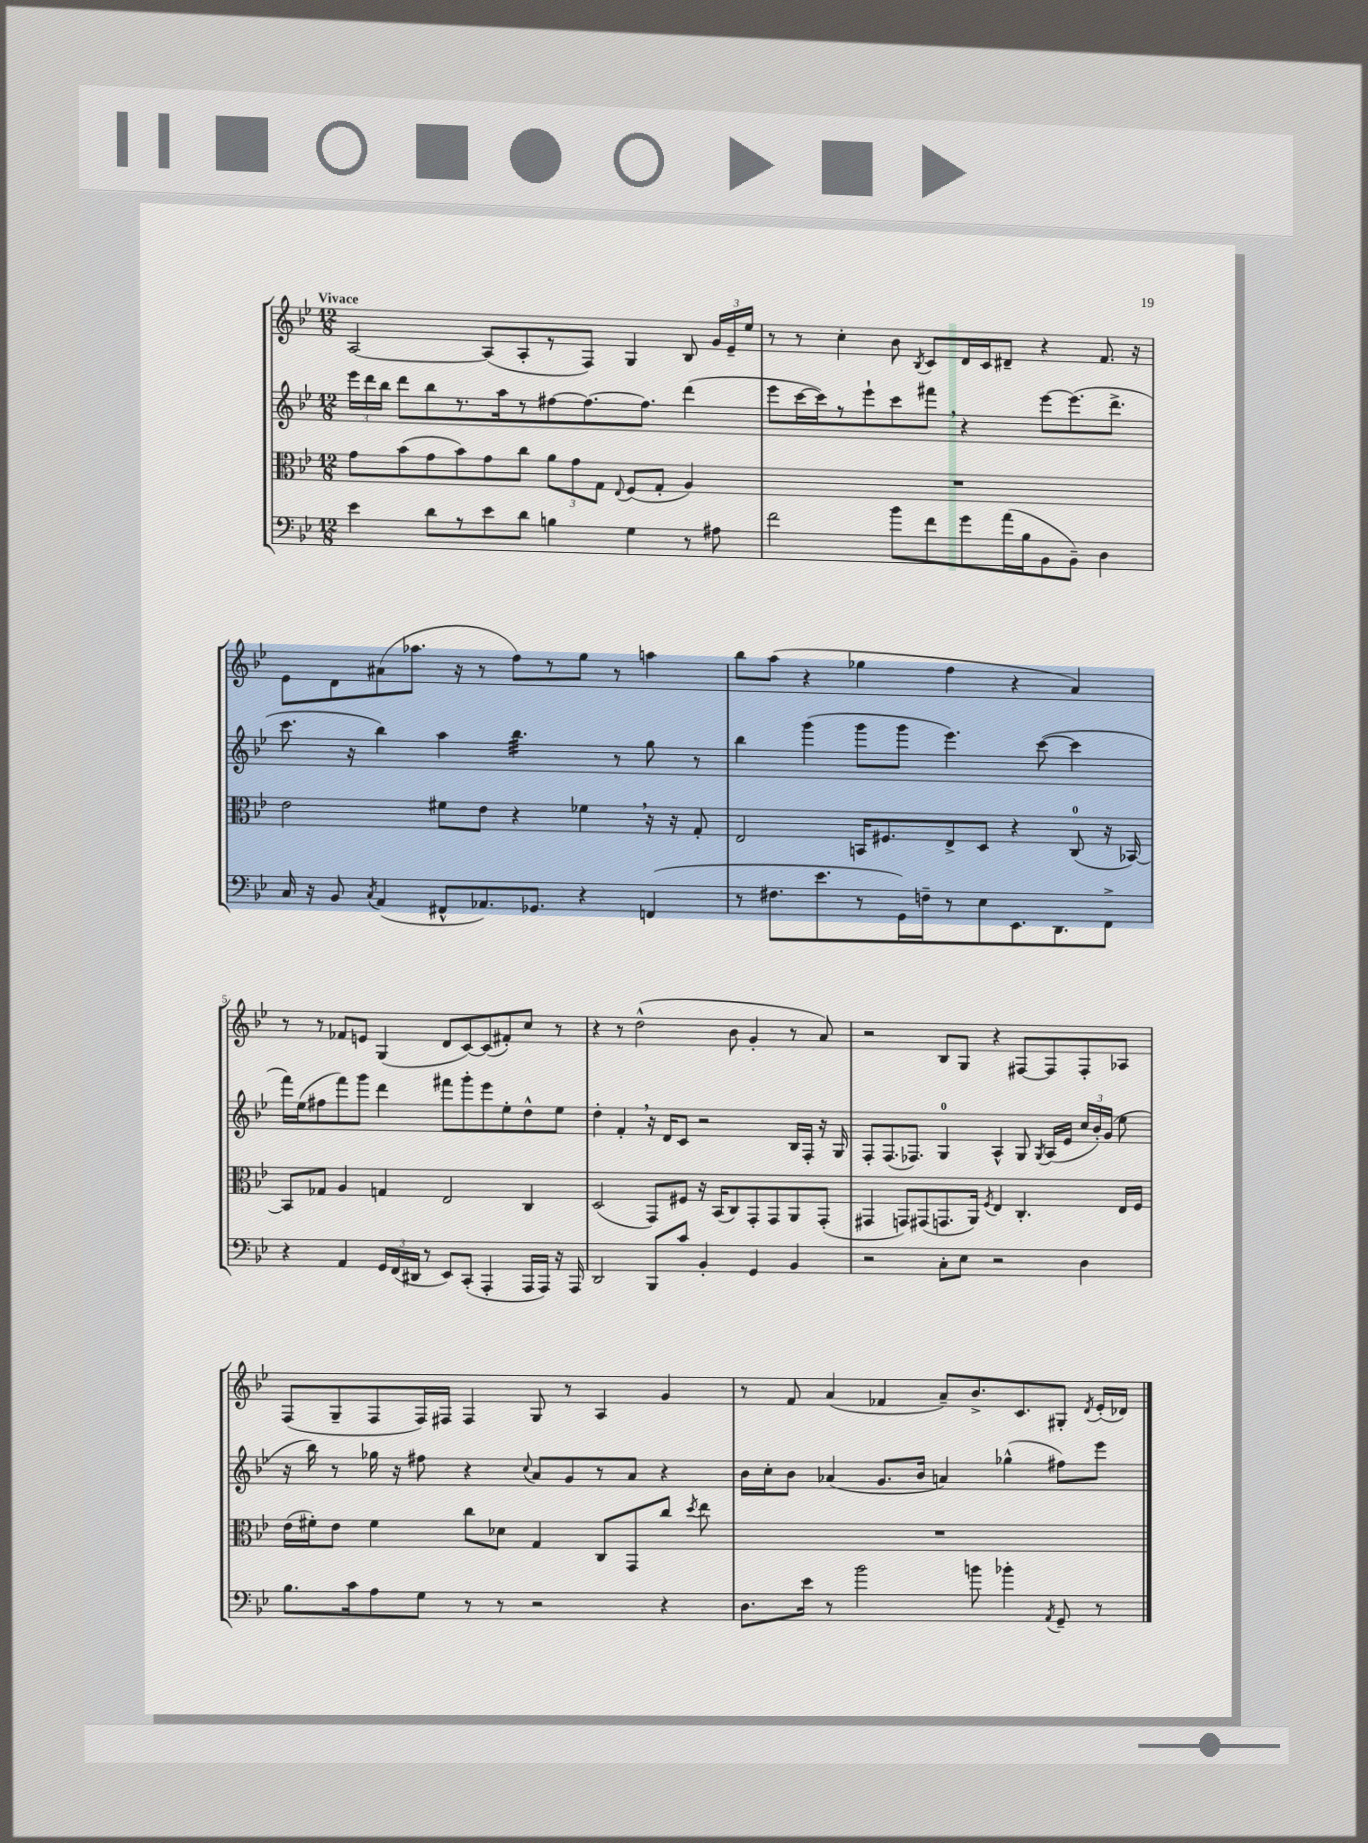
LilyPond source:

<<
\new StaffGroup <<
\new Staff = "s0" {
    \clef treble \key bes \major \numericTimeSignature \time 12/8 \tempo "Vivace"
    \autoBeamOff a2~ a8[( a8-. r8 f8]) g4 bes8 \tuplet 3/2 { g'16[ ees'16-- ees''16] } |
    r8 r8 c''4-. bes'8 \acciaccatura { bes8 } c'8[ d'16 c'16 dis'8]-- r4 f'8. r16 |
    ees'8[ d'8 ais'8( aes''8.] r16 r8 f''8[) r8 g''8] r8 a''4 |
    bes''8[ a''8]( r4 ges''4 f''4 r4 a'4) |
    r8 r8 fes'8[ e'8] g4( d'8[ c'8~) c'8( fis'8-.) c''8] r8 |
    r4 r8 d''2-^( bes'8 g'4-. r8 a'8) |
    r2 bes8[ g8] r4 fis8[~ fis8 fis8-. aes8] |
    f8[( g8-- f8 f16) fis16] fis4 g8 r8 a4 g'4 |
    r8 f'8 a'4( fes'4 a'8[--) bes'8.-> c'8. gis8]-. \acciaccatura { d'8 } ees'16[-.( des'16]) \bar "|." |
}
\new Staff = "s1" {
    \clef treble \key bes \major \numericTimeSignature \time 12/8
    \autoBeamOff \tuplet 3/2 { ees'''16[ d'''16 bes''16] } d'''8[ bes''8 r8. a''16 r8 fis''8~ fis''8.~ fis''8.] d'''4( |
    ees'''8[ c'''16~ c'''16) r8 ees'''8-! c'''8 fis'''8] \breathe r4 ees'''8[~ ees'''8.( d'''8.]-> |
    c'''8. r16 bes''4) a''4 bes''4.:32 r8 g''8 r8 |
    bes''4 g'''4( g'''8[ g'''8] ees'''4.) c'''8~( c'''4 |
    f'''16[) ees''16( fis''8 f'''8) g'''8] d'''4 fis'''8[ g'''8-. ees'''8 ees''8-. d''8-^ ees''8] |
    d''4-. f'4-. \breathe r16 d'16[ c'8] r2 bes16[ f16]-. r16 g16 |
    f8[-. f8.( fes8.]) g4-0 a4-^ g8 \acciaccatura { g8 } a16[( ees'16] \tuplet 3/2 { c''16[ bes'16-.) g'16]( } ees''8 |
    r16 bes''16) r8 ges''16 r16 fis''8 r4 \appoggiatura { c''8 } a'8[ g'8 r8 a'8] r4 |
    bes'16[ c''16-. bes'8] aes'4( g'8.[ bes'16] a'4) ges''4-^( fis''8[) ees'''8] \bar "|." |
}
\new Staff = "s2" {
    \clef alto \key bes \major \numericTimeSignature \time 12/8
    \autoBeamOff g'8[ bes'8( g'8 bes'8) g'8 c''8] \tuplet 3/2 { a'8[ g'8 g8] } \appoggiatura { ees8 } f8[( g8]-. a4) |
    R1. |
    ees'2 fis'8[ ees'8] r4 fes'4 \breathe r16 r16 g8-. |
    ees2 b,16[ fis8. ees8-> d8] r4 c8-0( r16 bes,16~) |
    bes,8[ ges8] a4 g4 ees2 c4 |
    d2( g,8[) fis8] r16 bes,16[( c8) g,8-. g,8 a,8 g,8]-.( |
    gis,4 g,8[) gis,8( g,8. a,16]) \acciaccatura { f8 } ees4 c4.-. ees16[ f16] |
    ees'16[( fis'16-.) ees'8] fis'4 c''8[ des'8] g4 c8[ g,8 c''8] \acciaccatura { d''8 } ees''8 |
    R1. \bar "|." |
}
\new Staff = "s3" {
    \clef bass \key bes \major \numericTimeSignature \time 12/8
    \autoBeamOff ees'4 d'8[ r8 ees'8 d'8] b4 g4 r8 ais8 |
    f'2 bes'8[ f'8 g'8 a'16( bes16 bes,8 bes,8]--) d4 |
    c16 r16 bes,8 \acciaccatura { c8 } a,4( fis,8[-^ aes,8.) ges,8.] r4 f,4( |
    r8 fis8.[ ees'8. r8 g,16) f16-- r8 ees8 ees,8. d,8. f,8]-> |
    r4 a,4 \tuplet 3/2 { g,16[ f,16( dis,16] } r8 ees,8[) c,8]-.( a,,4-. a,,16[ a,,16]) r16 a,,16 |
    d,2 bes,,8[ c'8] bes,4-. g,4 bes,4 |
    r2 c8[-. ees8] r2 d4 |
    bes8.[ c'16 a8 g8] r8 r8 r2 r4 |
    d8.[ ees'16] r8 bes'2 b'8 bes'4-. \acciaccatura { a,8 } g,8-- r8 \bar "|." |
}
>>
>>
\layout { \context { \Score \override BarNumber.break-visibility = ##(#f #t #t) barNumberVisibility = #(every-nth-bar-number-visible 5) } }
